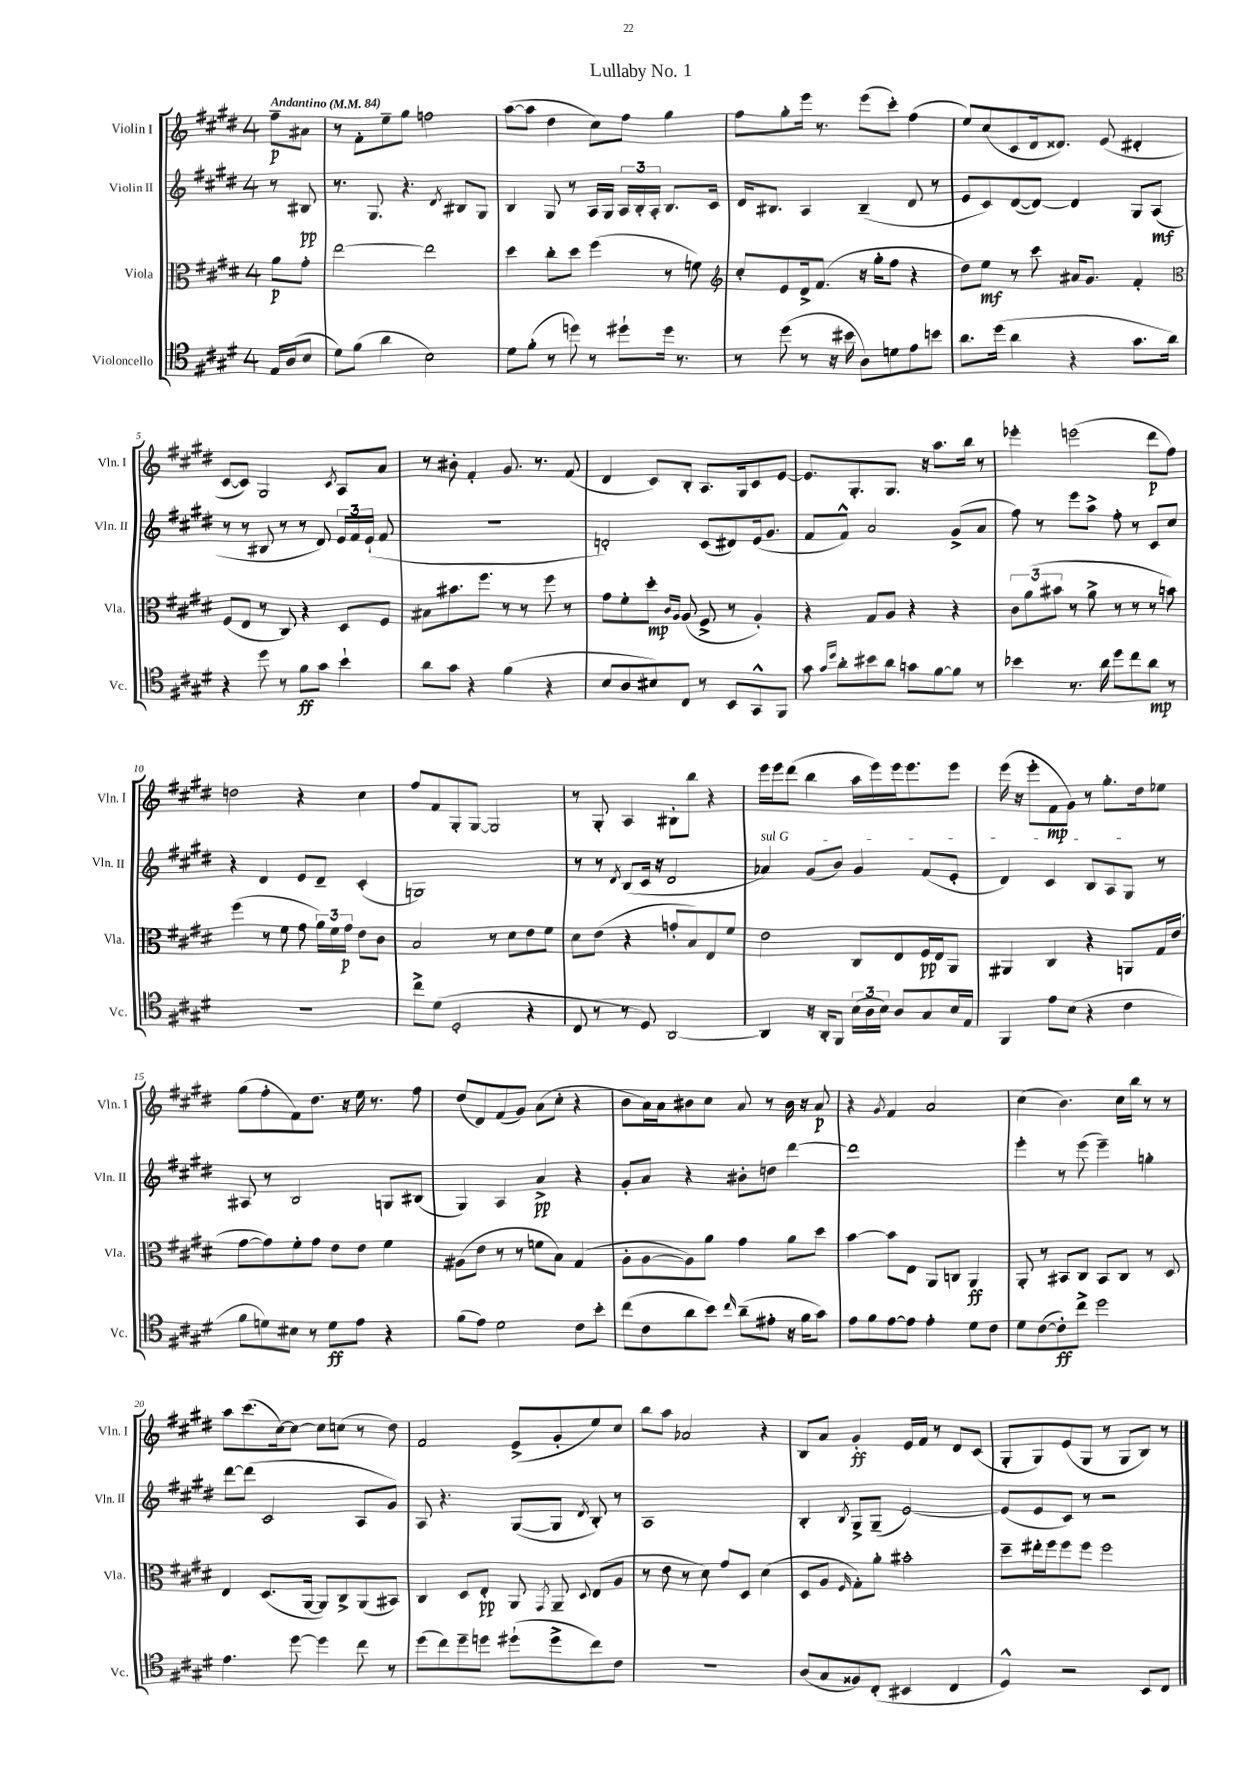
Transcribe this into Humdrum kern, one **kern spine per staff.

**kern	**dynam	**kern	**dynam	**kern	**dynam	**kern	**dynam
*part4	*part4	*part3	*part3	*part2	*part2	*part1	*part1
*staff4	*staff4	*staff3	*staff3	*staff2	*staff2	*staff1	*staff1
*I"Violoncello	*	*I"Viola	*	*I"Violin II	*	*I"Violin I	*
*I'Vc.	*	*I'Vla.	*	*I'Vln. II	*	*I'Vln. I	*
*clefC4	*	*clefC3	*	*clefG2	*	*clefG2	*
*k[f#c#g#d#]	*	*k[f#c#g#d#]	*	*k[f#c#g#d#]	*	*k[f#c#g#d#]	*
*M4/4	*	*M4/4	*	*M4/4	*	*M4/4	*
*MM84	*	*MM84	*	*MM84	*	*MM84	*
=	=	=	=	=	=	=	=
!	!	!	!	!	!	!LO:TX:a:B:t=Andantino	!
16E/LL	.	8a\L	p	8r	.	8ff#~\L	p
(16A/J	.	.	.	.	.	.	.
8B/J	.	8g#'\J	.	8B#X/	pp	8a#X\J	.
=1	=1	=1	=1	=1	=1	=1	=1
8d#\L)	.	[2ee\	.	8.r	.	8r	.
(8f#\J	.	.	.	.	.	8f#'\L	.
.	.	.	.	8.G#/	.	.	.
4a\	.	.	.	.	.	8ee~\	.
.	.	.	.	4.r	.	8gg#\J	.
2B\)	.	2ee\]	.	.	.	2ffn\	.
.	.	.	.	8qd#/	.	.	.
.	.	.	.	8B#X/L	.	.	.
.	.	.	.	8G#/J	.	.	.
=2	=2	=2	=2	=2	=2	=2	=2
8d#\L	.	4dd#\	.	4B/	.	([8aa\L	.
(8f#'\J	.	.	.	.	.	8aa\J]	.
8r	.	8cc#'\L	.	8G#/	.	4dd#\	.
8ddn\)	.	8dd#\J	.	8r	.	.	.
8r	.	(4ff#\	.	16A/LL	.	8cc#\L)	.
.	.	.	.	16G#/JJ	.	.	.
8dd#X`\L	.	.	.	24A/LL	.	8ff#\J	.
.	.	.	.	24B'/	.	.	.
.	.	.	.	24A'/JJ	.	.	.
16dd#\Jk	.	8r	.	8.B/L	.	4gg#\	.
8.r	.	.	.	.	.	.	.
.	.	8fn\)	.	.	.	.	.
.	.	.	.	16c#/Jk	.	.	.
=3	=3	=3	=3	=3	=3	=3	=3
*	*	*clefG2	*	*	*	*	*
8r	.	8cc#'/L	.	16d#/KL	.	8ff#\L	.
.	.	.	.	8.B#X/J	.	.	.
(8dd#\	.	8e/	.	.	.	8gg#'\	.
8r	.	16d#^/k	.	4A/	.	16eee\Jk	.
.	.	(8.f#/J	.	.	.	8.r	.
16r	.	.	.	.	.	.	.
16b#X\	.	.	.	.	.	.	.
8A\L)	.	16r	.	(4B#~/	.	(8eee\L	.
.	.	16gg#'\KL	.	.	.	.	.
8dn\	.	8ff#\J	.	.	.	8ccc#'\J)	.
8e\	.	4r	.	8d#/	.	(4ff#\	.
8bn\J	.	.	.	8r	.	.	.
=4	=4	=4	=4	=4	=4	=4	=4
8.a\L	.	8dd#\L)	.	8e/L	.	8ee/L)	.
.	.	8ee\J	mf	8c#/)	.	(8cc#/	.
(16dd#\Jk	.	.	.	.	.	.	.
4a\	.	8r	.	([8d#/	.	8c#/	.
.	.	8ccc#\	.	8d#/J_)	.	16d#/k	.
.	.	.	.	.	.	8.d##X/J)	.
4r	.	16a#X/KL	.	4d#/]	.	.	.
.	.	8.g#/J	.	.	.	.	.
.	.	.	.	.	.	(8e/	.
8.g#\L	.	4f#'/	.	8G#/L	.	4d#X'/	.
.	.	.	.	(8A/J	mf	.	.
16a\Jk)	.	.	.	.	.	.	.
!!LO:LB:g=z
=5	=5	=5	=5	=5	=5	=5	=5
*	*	*clefC3	*	*	*	*	*
4r	.	(8F#/L	.	8r	.	[8c#/L	.
.	.	8E/J	.	8r	.	8c#/J])	.
8dd#\	.	8r	.	8B#X/	.	2G#/	.
8r	.	8C#/)	.	8r	.	.	.
8f#\L	ff	4r	.	8r	.	.	.
8g#\J	.	.	.	8d#/)	.	.	.
.	.	.	.	.	.	8qc#/	.
4b`\	.	8D#/L	.	24e/LL	.	8A/L	.
.	.	.	.	24f#/	.	.	.
.	.	.	.	(24e`/JJ	.	.	.
.	.	8F#/J	.	8f#/	.	8a/J	.
=6	=6	=6	=6	=6	=6	=6	=6
8a\L	.	8B#X\L	.	1r	.	8r	.
8g#\J	.	8.b#X\	.	.	.	8b#X'\	.
4r	.	.	.	.	.	4f#'/	.
.	.	8.ff#\J	.	.	.	.	.
(4f#\	.	8r	.	.	.	8.g#/	.
.	.	8r	.	.	.	.	.
.	.	.	.	.	.	8.r	.
4r	.	8ff#\	.	.	.	.	.
.	.	8r	.	.	.	(8f#/	.
=7	=7	=7	=7	=7	=7	=7	=7
8B/L	.	8g#\L	.	2dn'/)	.	4d#/	.
8A/	.	8f#'\	.	.	.	.	.
8B#X/)	.	8dd#'\J	mp	.	.	8c#/L)	.
.	.	16qqc#/LL	.	.	.	.	.
.	.	16qqA/JJ	.	.	.	.	.
8C#/J	.	(8A/	.	.	.	8B'/J	.
8r	.	8F#^/	.	(8c#/L	.	8.A/L	.
8BB/L	.	8r	.	8d#X/)	.	.	.
.	.	.	.	.	.	16G#/k	.
8GG#^^/	.	4A'/)	.	(16e/k	.	8c#/	.
.	.	.	.	8.g#/J	.	.	.
8FF#/J	.	.	.	.	.	[8e/J	.
=8	=8	=8	=8	=8	=8	=8	=8
8g#\	.	4r	.	8f#/L	.	8.e/L]	.
16qqg#/LL	.	.	.	.	.	.	.
16qqdd#/JJ	.	.	.	.	.	.	.
8a'\L	.	.	.	8f#^^/J)	.	.	.
.	.	.	.	.	.	8.G#'/	.
8b#X\	.	8G#/L	.	2a/	.	.	.
8a\J	.	8A/J	.	.	.	8.G#/J	.
8gn\L	.	4r	.	.	.	.	.
.	.	.	.	.	.	16r	.
[8f#\	.	.	.	.	.	8.aa\L	.
8f#\J]	.	4r	.	(8g#^/L	.	.	.
.	.	.	.	.	.	16bb\Jk	.
8r	.	.	.	8a/J	.	8r	.
=9	=9	=9	=9	=9	=9	=9	=9
4b-X\	.	12c#\L	.	8ff#\)	.	4eee-X'\	.
.	.	(12a\	.	.	.	.	.
.	.	.	.	8r	.	.	.
.	.	12b#X\J	.	.	.	.	.
8.r	.	8r	.	8eee\L	.	(2eeen\	.
.	.	8a^\	.	8aa^\J	.	.	.
16a\	.	.	.	.	.	.	.
8dd#\L	.	8r	.	8ff#'\	.	.	.
8cc#\	.	8r	.	8r	.	.	.
8a\J	mp	8r	.	8c#/L	.	8ddd#\L	p
8r	.	8bn\)	.	8cc#/J	.	8ff#\J)	.
!!LO:LB:g=z
=10	=10	=10	=10	=10	=10	=10	=10
1r	.	(4ff#\	.	4r	.	2ddn\	.
.	.	8r	.	4d#/	.	.	.
.	.	8f#\	.	.	.	.	.
.	.	8g#\	.	8e/L	.	4r	.
.	.	24a\LL)	.	8d#~/J	.	.	.
.	.	24f#\	.	.	.	.	.
.	.	24g#\JJ	p	.	.	.	.
.	.	8e\L	.	(4c#'/	.	4cc#\	.
.	.	8c#\J	.	.	.	.	.
=11	=11	=11	=11	=11	=11	=11	=11
8cc#^\L	.	2B/	.	1Gn)	.	8ff#/L	.
(8d#\J	.	.	.	.	.	8f#/	.
2D#'/	.	.	.	.	.	8G#'/	.
.	.	.	.	.	.	[8G#/J	.
.	.	8r	.	.	.	2G#/]	.
.	.	8d#\L	.	.	.	.	.
4r	.	8e\	.	.	.	.	.
.	.	8f#\J	.	.	.	.	.
=12	=12	=12	=12	=12	=12	=12	=12
8C#/	.	8d#\L	.	8r	.	8r	.
8r	.	(8e\J	.	8r	.	8G#'/	.
.	.	.	.	8qd#/	.	.	.
8r	.	4r	.	(8B/L	.	4A/	.
8D#/)	.	.	.	16c#/Jk	.	.	.
.	.	.	.	16r	.	.	.
[2AA/	.	8gn'/L	.	2d#/	.	8B#X'\L	.
.	.	8B/)	.	.	.	8bb\J	.
.	.	8E/	.	.	.	4r	.
.	.	8f#/J	.	.	.	.	.
=13	=13	=13	=13	=13	=13	=13	=13
!	!	!	!	!LO:TX:a:i:t=sul G	!	!	!
4AA/]	.	2e\	.	4a-X/)	.	16eee\LL	.
.	.	.	.	.	.	16eee\J	.
.	.	.	.	.	.	(8ddd#\J	.
16r	.	.	.	(8g#/L	.	4bb\	.
16AA'/KL	.	.	.	.	.	.	.
8FF#/J	.	.	.	8b/J)	.	.	.
(24B\LL	.	8C#/L	.	4g#/	.	16aa\LL	.
24A\	.	.	.	.	.	.	.
.	.	.	.	.	.	16eee\)	.
24B\JJ)	.	.	.	.	.	.	.
8A/L	.	8E/	.	.	.	16eee\J	.
.	.	.	.	.	.	8.eee\	.
8G#/	.	16F#/L	pp	(8f#/L	.	.	.
.	.	16E/J	.	.	.	.	.
16B/L	.	8AA/J	.	8e'/J	.	8eee\J	.
16E/JJ	.	.	.	.	.	.	.
=14	=14	=14	=14	=14	=14	=14	=14
4FF#/	.	4AA#X/	.	4d#/)	.	(16eee\	.
.	.	.	.	.	.	16r	.
.	.	.	.	.	.	8eee'\L	.
8e\L	.	4C#/	.	4c#/	.	8f#\	mp
(8B\J	.	.	.	.	.	8g#\J)	.
4r	.	4r	.	8B/L	.	8r	.
.	.	.	.	8A/	.	8.gg#'\L	.
4c#\	.	8AAn/L	.	8G#/J	.	.	.
.	.	.	.	.	.	16dd#\k	.
.	.	16G#/L	.	8r	.	8ee-X\J	.
.	.	(16e/JJ	.	.	.	.	.
!!LO:LB:g=z
=15	=15	=15	=15	=15	=15	=15	=15
8f#\L	.	[8g#\L	.	8A#X/	.	(8gg#\L	.
8dn\)	.	8g#\])	.	8r	.	8ff#'\	.
8B#X\J	.	8f#'\	.	2B/	.	8f#\)	.
8r	.	8g#\J	.	.	.	8.dd#\J	.
8d\L	ff	8e\L	.	.	.	.	.
.	.	.	.	.	.	16r	.
8e\J	.	8e\J	.	.	.	16ee\	.
.	.	.	.	.	.	8.r	.
4r	.	4f#\	.	8Gn/L	.	.	.
.	.	.	.	(8B#X/J	.	8ff#\	.
=16	=16	=16	=16	=16	=16	=16	=16
(8f#\L	.	(8A#X\L	.	4G#/)	.	(8dd#/L	.
8e\J)	.	8e\J	.	.	.	8d#/)	.
2d#\	.	8r	.	4A/	.	(8f#/	.
.	.	8r	.	.	.	8g#/J)	.
.	.	8fn\L	.	4a^/	pp	(8a\L	.
.	.	8B\J)	.	.	.	8cc#'\J	.
8c#\L	.	(4G#/	.	4r	.	4r	.
8b'\J	.	.	.	.	.	.	.
=17	=17	=17	=17	=17	=17	=17	=17
(8cc#\L	.	8A'\L	.	8g#'/L	.	8b\L	.
8c#\	.	[8A\	.	8a/J	.	16a\L)	.
.	.	.	.	.	.	16a\J	.
8a\	.	8A\])	.	4r	.	8b#X\	.
8b\J)	.	8a\J	.	.	.	8cc#\J	.
16qqcc#/	.	.	.	.	.	.	.
(8a~\L	.	4g#\	.	8b#X'\L	.	8a/	.
8e#X'\J	.	.	.	8ddn\J	.	8r	.
16r	.	8a\L	.	[4ddd#\	.	16b#\	.
16f#\KL	.	.	.	.	.	16r	.
8g#\J)	.	8dd#\J	.	.	.	8a/	p
=18	=18	=18	=18	=18	=18	=18	=18
8e\L	.	[4b\	.	1ddd#]	.	4r	.
8f#\	.	.	.	.	.	.	.
.	.	.	.	.	.	8qg#/	.
[8e\	.	8b\L]	.	.	.	4f#/	.
8e\J]	.	8E\J	.	.	.	.	.
4e'\	.	8AA/L	.	.	.	2a/	.
.	.	8Cn/J	.	.	.	.	.
8d#\L	.	4AA/	ff	.	.	.	.
8c#\J	.	.	.	.	.	.	.
=19	=19	=19	=19	=19	=19	=19	=19
8d#\L	.	8AA'/	.	4eee'\	.	(4cc#\	.
([8c#\	.	8r	.	.	.	.	.
8c#'\])	ff	8BB#X/L	.	8r	.	4.b\)	.
8cc#^\J	.	8C#/J	.	(8eee\	.	.	.
2dd#\	.	8BB#/L	.	4eee~\)	.	.	.
.	.	8C#/J	.	.	.	16cc#\LL	.
.	.	.	.	.	.	16bb\JJ	.
.	.	8r	.	4ggn'\	.	8r	.
.	.	8D#/	.	.	.	8r	.
!!LO:LB:g=z
=20	=20	=20	=20	=20	=20	=20	=20
4.e\	.	4E/	.	[8ddd#\L	.	8aa\L	.
.	.	.	.	(8ddd#\J]	.	(8.ccc#\	.
.	.	(8.D#/L	.	2c#/	.	.	.
.	.	.	.	.	.	[16cc#\k)	.
[8dd#\	.	.	.	.	.	8cc#\J_	.
.	.	[16AA/Jk	.	.	.	.	.
4dd#\]	.	8AA/L])	.	.	.	8cc#\L]	.
.	.	8C#^/	.	.	.	(8ccn\J	.
8cc#\	.	(8AA/	.	8A/L	.	8r	.
8r	.	8BB#X/J)	.	8g#/J)	.	8dd#\)	.
=21	=21	=21	=21	=21	=21	=21	=21
(8dd#\L	.	4C#/	.	8A/	.	2f#/	.
8cc#\)	.	.	.	4.r	.	.	.
8dd#~\	.	8D#/L	.	.	.	.	.
8ddn\J	.	8E'/J	pp	.	.	.	.
(8dd#X`\L	.	8AA/	.	([8G#/L	.	(8e^/L	.
.	.	8qGG#/	.	.	.	.	.
8dd#^\	.	8AA~/	.	8G#/J]	.	8g#'/	.
.	.	8qqD#/	.	8qd#/	.	.	.
8cc#\)	.	(8E/L	.	8B'/)	.	8ee/)	.
8c#\J	.	8A/J	.	8r	.	8cc#/J	.
=22	=22	=22	=22	=22	=22	=22	=22
1r	.	8r	.	1A	.	8bb\L	.
.	.	8e\	.	.	.	8aa\J	.
.	.	8r	.	.	.	2a-X/	.
.	.	8d#\)	.	.	.	.	.
.	.	8g#/L	.	.	.	.	.
.	.	8D#/J	.	.	.	.	.
.	.	(4d#\	.	.	.	4r	.
=23	=23	=23	=23	=23	=23	=23	=23
(8A/L	.	8D#/L	.	4B'/	.	8B/L	.
8G#/	.	8A/J	.	.	.	8a/J	.
.	.	16qqF#/	.	8qB/	.	.	.
8F##X/)	.	8G#'\L)	.	8G#^/L	.	4g#'/	ff
(8C#'/J	.	8a'\J	.	(8G#~/J	.	.	.
4BB#X/	.	2b#X'\	.	[2e/)	.	16e/LL	.
.	.	.	.	.	.	16f#/JJ	.
.	.	.	.	.	.	8r	.
4C#/	.	.	.	.	.	8d#/L	.
.	.	.	.	.	.	(8c#/J	.
=24	=24	=24	=24	=24	=24	=24	=24
4D#^^/)	.	8dd#~\L	.	(8e/L]	.	8G#'/L	.
.	.	16ee#X'\L	.	8e/	.	8G#/)	.
.	.	16ff#\J	.	.	.	.	.
2r	.	8ff#\	.	8c#/J)	.	(8e/	.
.	.	8ff#\J	.	8r	.	8G#/J	.
.	.	2ff#\	.	2r	.	8r	.
.	.	.	.	.	.	8G#/L	.
8BB/L	.	.	.	.	.	8B/J)	.
8C#/J	.	.	.	.	.	8r	.
==	==	==	==	==	==	==	==
*-	*-	*-	*-	*-	*-	*-	*-
